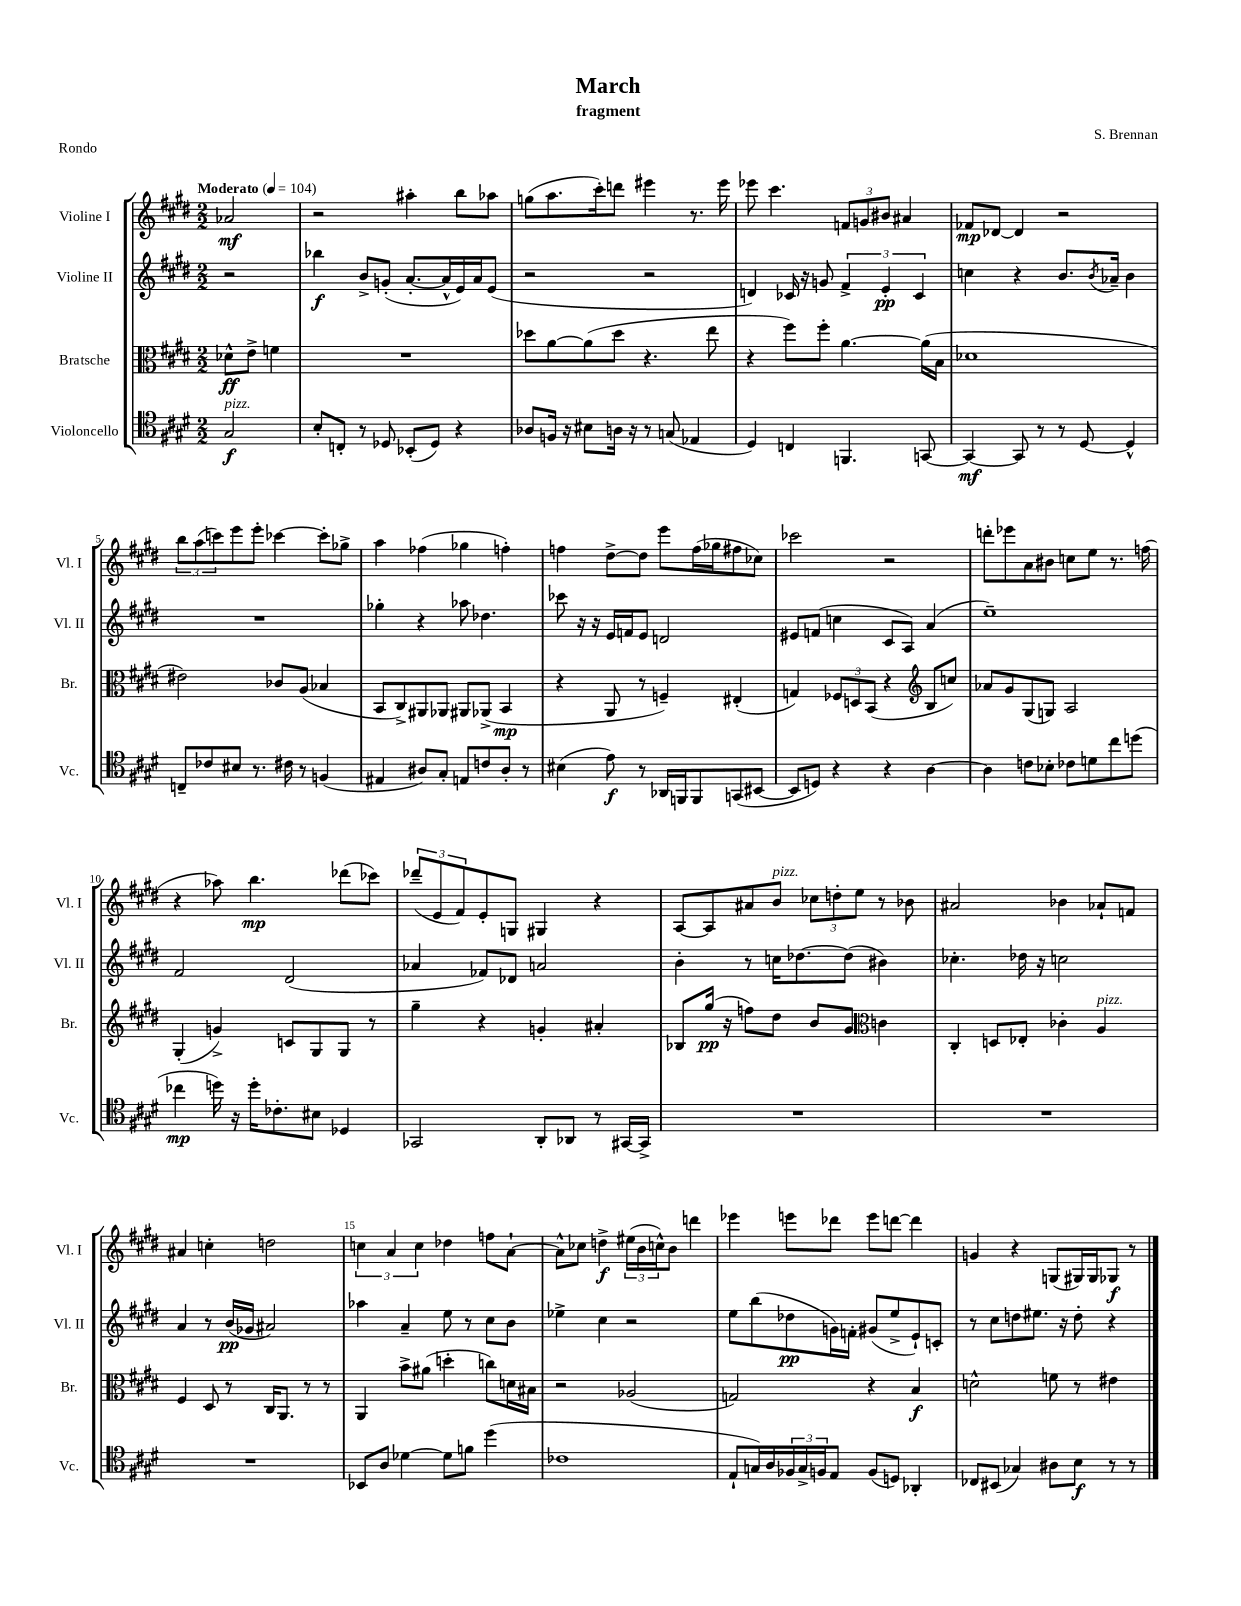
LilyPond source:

\header { title = "March" composer = "S. Brennan" subtitle = "fragment" piece = "Rondo" }
<<
\new StaffGroup <<
\new Staff = "s0" \with { instrumentName = "Violine I" shortInstrumentName = "Vl. I" } {
    \clef treble \key e \major \numericTimeSignature \time 2/2 \partial 2 \tempo "Moderato" 4 = 104
    aes'2\mf |
    r2 ais''4-. b''8 aes''8 |
    g''8( a''8. cis'''16-.) d'''8 eis'''4 r8. eis'''16 |
    ees'''8 cis'''4. \tuplet 3/2 { f'8 g'8 bis'8 } ais'4 |
    fes'8\mp des'8~ des'4 r2 |
    \tuplet 3/2 { b''8 a''8( c'''8) } e'''8 e'''8-. ces'''4~ ces'''8-. ges''8-> |
    a''4 fes''4( ges''4 f''4-.) |
    f''4 dis''8~-> dis''8 e'''8 f''16( ges''16 fis''8 ces''8) |
    ces'''2 r2 |
    d'''8-. ees'''8 a'8 bis'8 c''8 e''8 r8. f''16( |
    r4 aes''8) b''4.\mp des'''8( ces'''8) |
    \tuplet 3/2 { des'''8--( e'8 fis'8) } e'8-. g8 gis4 r4 |
    a8~ a8 ais'8 b'8^\markup { \italic "pizz." } \tuplet 3/2 { ces''8 d''8-. e''8 } r8 bes'8 |
    ais'2 bes'4 aes'8-! f'8 |
    ais'4 c''4-. d''2 |
    \tuplet 3/2 { c''4 a'4 c''4 } des''4 f''8 a'8~-! |
    a'8-^ ces''8 d''4->\f \tuplet 3/2 { eis''16( b'16 c''16-^) } b'8 d'''4 |
    ees'''4 e'''8 des'''8 e'''8 d'''8~ d'''4 |
    g'4 r4 g8( gis16) gis16 ges8\f r8 \bar "|." |
}
\new Staff = "s1" \with { instrumentName = "Violine II" shortInstrumentName = "Vl. II" } {
    \clef treble \key e \major \numericTimeSignature \time 2/2 \partial 2
    r2 |
    bes''4\f b'8-> g'8-.( a'8.~-. a'16-^ e'16) a'16 e'8( |
    r2 r2 |
    d'4) ces'16 r16 g'8 \tuplet 3/2 { fis'4-> e'4-.\pp ces'4 } |
    c''4 r4 b'8. \acciaccatura { b'8 } aes'16-- b'4 |
    R1 |
    ges''4-. r4 aes''8 des''4. |
    ces'''8 r16 r16 e'16 f'16 e'8 d'2 |
    eis'8 f'8( c''4 cis'8 a8) a'4( |
    e''1--) |
    fis'2 dis'2( |
    aes'4 fes'8) des'8 a'2 |
    b'4-. r8 c''16 des''8.~ des''8( bis'4) |
    ces''4.-. des''16 r16 c''2 |
    a'4 r8 b'16\pp( ges'16 ais'2) |
    aes''4 a'4-- e''8 r8 cis''8 b'8 |
    ees''4-> cis''4 r2 |
    e''8 b''8( des''8\pp g'16) f'16-. gis'8( e''8-> e'8-!) c'8-. |
    r8 cis''8 d''8 eis''8. r16 d''8-. r4 \bar "|." |
}
\new Staff = "s2" \with { instrumentName = "Bratsche" shortInstrumentName = "Br." } {
    \clef alto \key e \major \numericTimeSignature \time 2/2 \partial 2
    des'8-^\ff e'8-> f'4 |
    R1 |
    des''8 a'8~ a'8( des''8 r4. e''8 |
    r4 fis''8) fis''8-. a'4.~ a'16( b16 |
    des'1 |
    eis'2) ces'8 a8( bes4 |
    b,8 cis8->) ais,8 aes,8 ais,8 aes,8->( b,4\mp |
    r4 a,8 r8 f4--) eis4-.( |
    g4) \tuplet 3/2 { fes8 d8 b,8( } r4 \clef treble b8 c''8) |
    aes'8 gis'8 gis8( g8) a2 |
    gis4-.( g'4->) c'8 gis8 gis8 r8 |
    gis''4-- r4 g'4-. ais'4-. |
    bes8 gis''16\pp( r16 f''8) dis''8 b'8 gis'8 \clef alto c'4 |
    cis4-. d8 ees8-. ces'4-. a4^\markup { \italic "pizz." } |
    fis4 dis8 r8 cis16 a,8. r8 r8 |
    a,4 b'8-> ais'8( d''4-. c''8) d'16 bis16 |
    r2 aes2( |
    g2) r4 b4\f |
    d'2-^ f'8 r8 eis'4 \bar "|." |
}
\new Staff = "s3" \with { instrumentName = "Violoncello" shortInstrumentName = "Vc." } {
    \clef tenor \key e \major \numericTimeSignature \time 2/2 \partial 2
    gis2\f^\markup { \italic "pizz." } |
    b8-. c8-. r8 des8 bes,8-.( des8) r4 |
    aes8 f16 r16 bis8 a16 r16 r8 g8( ees4 |
    dis4) c4 f,4. g,8~ |
    g,4~\mf g,8 r8 r8 dis8~ dis4-^ |
    c8-- ces'8 bis8 r8. cis'16 r8 f4( |
    eis4 ais8) gis8-. e8 c'8 ais8-. r8 |
    bis4( e'8\f) r8 aes,16 f,16 f,8 g,8( bis,8~ |
    bis,8 d8) r4 r4 a4~ |
    a4 c'8 bes8-. ces'8 d'8 cis''8 d''8( |
    ces''4\mp d''16) r16 d''16-. ces'8.-. bis8 des4 |
    ges,2 a,8-. aes,8 r8 gis,16~ gis,16-> |
    R1 |
    R1 |
    R1 |
    bes,8 a8 des'4~ des'8 f'8 dis''4( |
    ces'1 |
    e8-! g16) a16 \tuplet 3/2 { fes16 g16-> f16 } e8 f8( d8) aes,4-. |
    ces8 bis,8( ges4) ais8 b8\f r8 r8 \bar "|." |
}
>>
>>
\layout { \context { \Score \override BarNumber.break-visibility = ##(#f #t #t) barNumberVisibility = #(every-nth-bar-number-visible 5) } }
